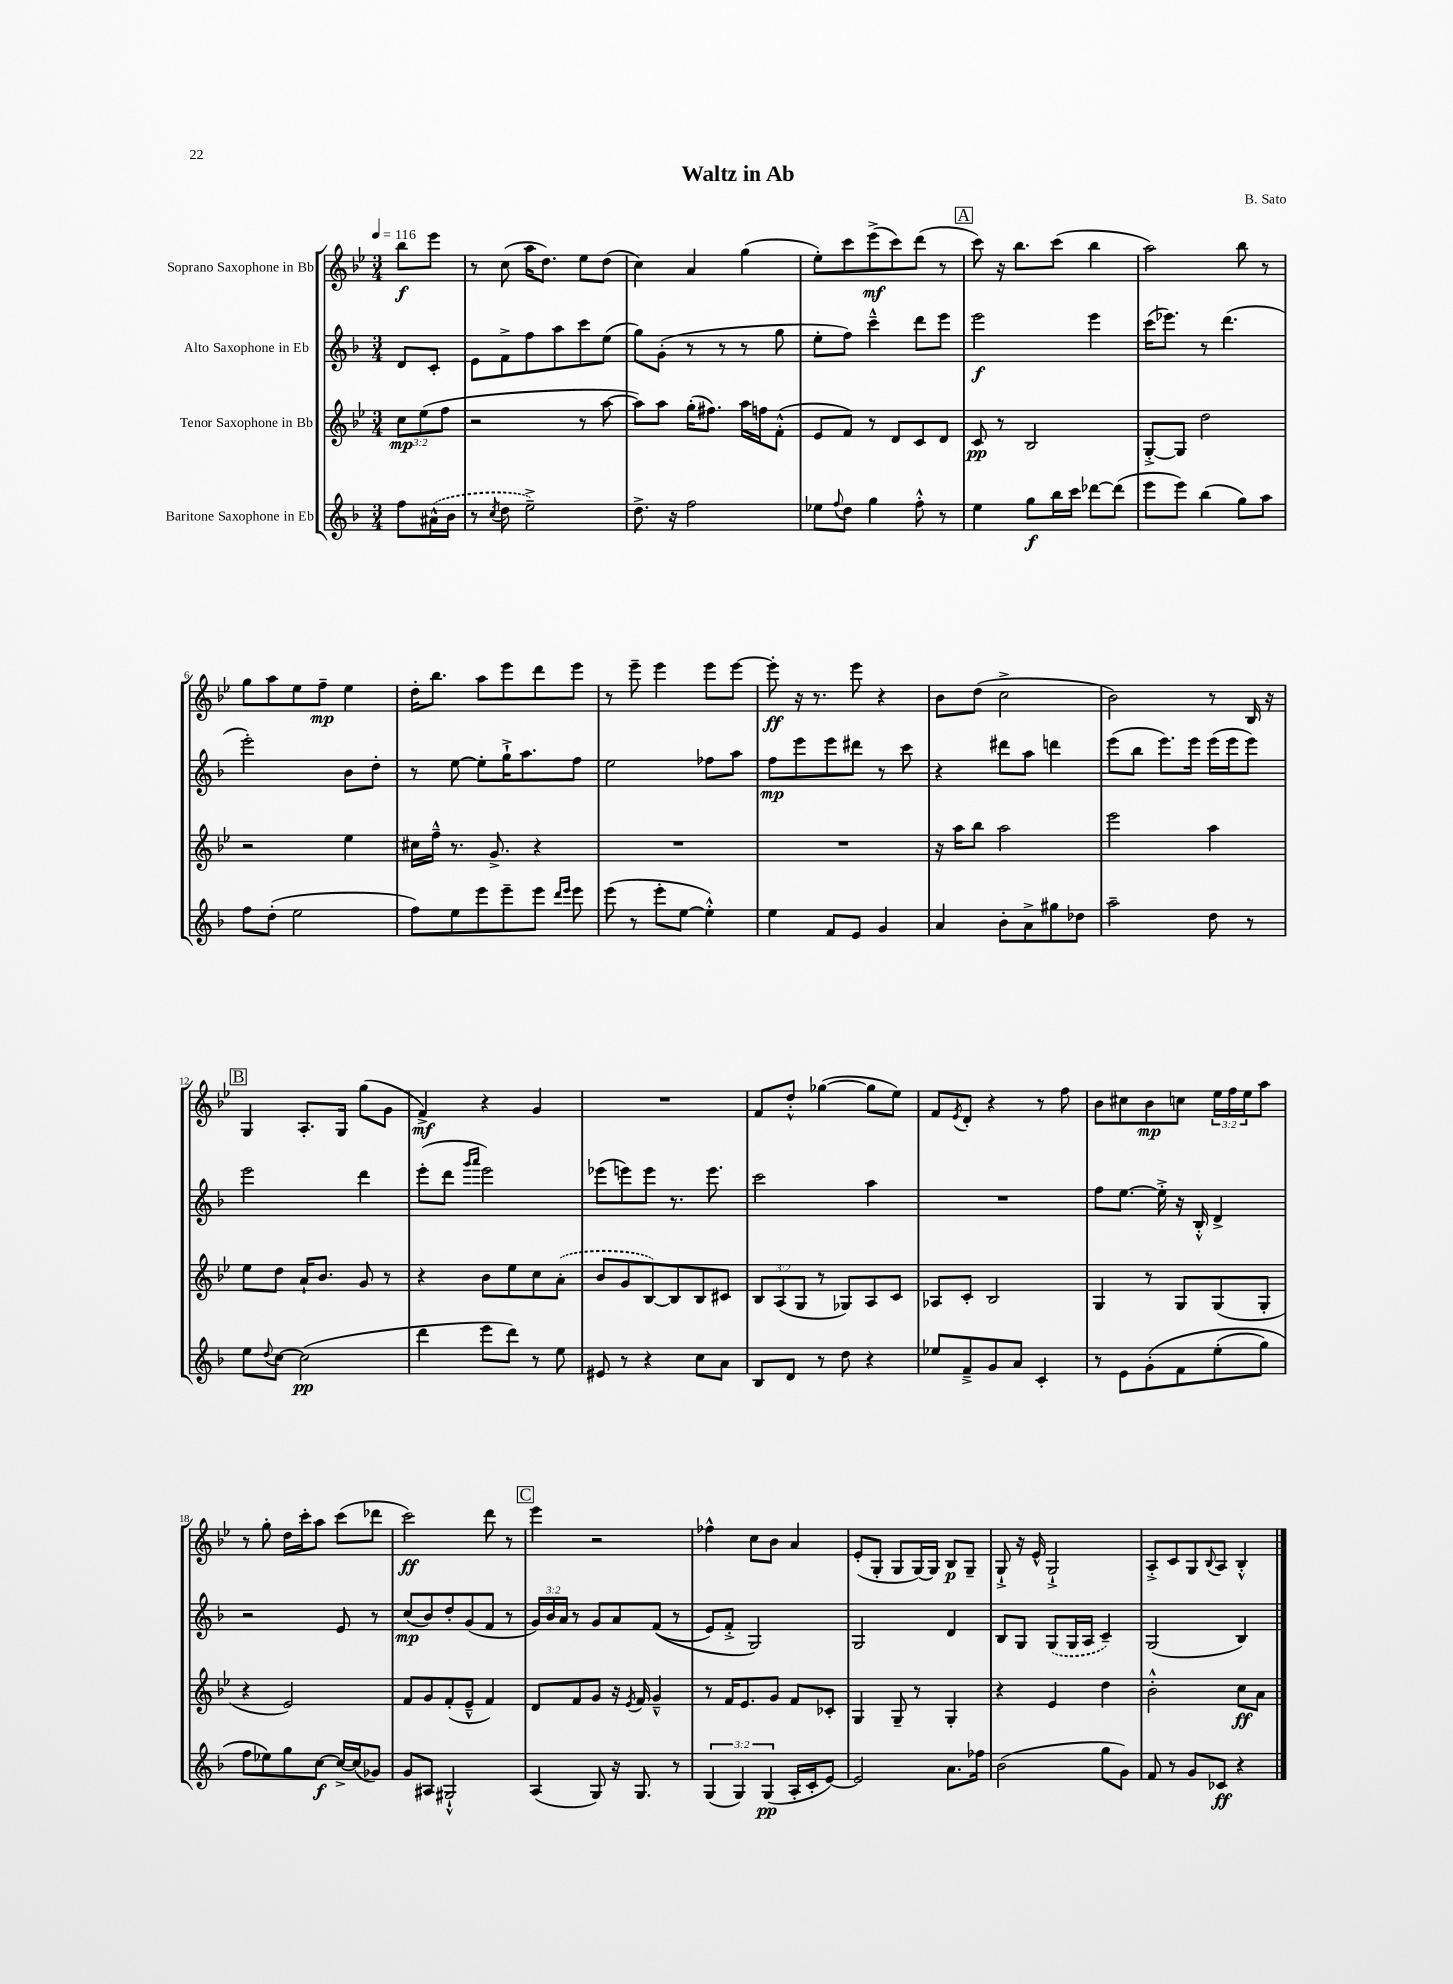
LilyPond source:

\header { title = "Waltz in Ab" composer = "B. Sato" }
<<
\new StaffGroup <<
\new Staff = "s0" \with { instrumentName = "Soprano Saxophone in Bb" } {
    \clef treble \key bes \major \numericTimeSignature \time 3/4 \override Staff.TupletNumber.text = #tuplet-number::calc-fraction-text \partial 4 \tempo 4 = 116
    bes''8\f ees'''8 |
    r8 c''8( a''16 d''8.) ees''8 d''8( |
    c''4) a'4 g''4( |
    ees''8-.) c'''8 ees'''8->\mf( c'''8) d'''8( r8 |
    \mark \markup { \box "A" } c'''8) r16 bes''8. c'''8( bes''4 |
    a''2) bes''8 r8 |
    g''8 a''8 ees''8 f''8--\mp ees''4 |
    d''16-. bes''8. a''8 ees'''8 d'''8 ees'''8 |
    r8 ees'''8-- ees'''4 ees'''8 ees'''8~ |
    ees'''8-.\ff r16 r8. ees'''8 r4 |
    bes'8 d''8( c''2-> |
    bes'2) r8 bes16 r16 |
    \mark \markup { \box "B" } g4 a8.-. g16 g''8( g'8 |
    f'4->\mf) r4 g'4 |
    R2. |
    f'8 d''8-.-^ ges''4~( ges''8 ees''8) |
    f'8 \acciaccatura { ees'8 } d'8-. r4 r8 f''8 |
    bes'8 cis''8 bes'8\mp c''8 \tuplet 3/2 { ees''16 f''16 ees''16 } a''8 |
    r8 g''8-. d''16 c'''16-. a''8 c'''8( des'''8 |
    c'''2\ff) d'''8 r8 |
    \mark \markup { \box "C" } ees'''4 r2 |
    fes''4-^ c''8 bes'8 a'4 |
    ees'8-.( g8-. g8 g16~) g16 bes8\p g8-- |
    g8-!-> r16 ees'16-^ g2-!-> |
    a8-.-> c'8 g8 \appoggiatura { bes8 } a8 bes4-.-^ \bar "|." |
}
\new Staff = "s1" \with { instrumentName = "Alto Saxophone in Eb" } {
    \clef treble \key f \major \numericTimeSignature \time 3/4 \override Staff.TupletNumber.text = #tuplet-number::calc-fraction-text \partial 4
    d'8 c'8-. |
    e'8 f'8-> f''8 a''8 c'''8 e''8( |
    g''8) g'8-.( r8 r8 r8 g''8 |
    e''8-. f''8) c'''4---^ d'''8 e'''8 |
    \mark \markup { \box "A" } e'''2\f e'''4 |
    c'''16( ees'''8.) r8 d'''4.( |
    e'''2-.) bes'8 d''8-. |
    r8 e''8~ e''8-. g''16-!-> a''8. f''8 |
    e''2 fes''8 a''8 |
    f''8\mp e'''8 e'''8 dis'''8 r8 c'''8 |
    r4 dis'''8 a''8 d'''4 |
    e'''8( bes''8 e'''8.) e'''16 e'''16( e'''16 e'''8) |
    \mark \markup { \box "B" } e'''2 d'''4 |
    e'''8-.( d'''8 \grace { g'''16 a'''16 } e'''2) |
    ees'''8( e'''8) e'''8 r8. e'''8. |
    c'''2 a''4 |
    R2. |
    f''8 e''8.~ e''16-.-> r16 bes16-.-^ d'4-> |
    r2 e'8 r8 |
    c''8\mp( bes'8) d''8-. g'8( f'8 r8 |
    \mark \markup { \box "C" } \tuplet 3/2 { g'16) bes'16 a'16 } r8 g'8 a'8 f'8(\( r8 |
    e'8) f'8-.-> g2\) |
    g2 d'4 |
    bes8 g8 \once \slurDashed g8( g16 a16 c'4--) |
    g2( bes4) \bar "|." |
}
\new Staff = "s2" \with { instrumentName = "Tenor Saxophone in Bb" } {
    \clef treble \key bes \major \numericTimeSignature \time 3/4 \override Staff.TupletNumber.text = #tuplet-number::calc-fraction-text \partial 4
    \tuplet 3/2 { c''8\mp ees''8( f''8 } |
    r2 r8 a''8~ |
    a''8) a''8 g''16-.( fis''8.) a''16 f''16 f'8-.-^( |
    ees'8 f'8) r8 d'8 c'8 d'8 |
    \mark \markup { \box "A" } c'8\pp r8 bes2 |
    g8~-.-> g8 d''2 |
    r2 ees''4 |
    cis''16 f''16---^ r8. g'8.-> r4 |
    R2. |
    R2. |
    r16 a''16 bes''8 a''2 |
    ees'''2 a''4 |
    \mark \markup { \box "B" } ees''8 d''8 a'16-! bes'8. g'8 r8 |
    r4 bes'8 ees''8 c''8 \once \slurDashed a'8-.( |
    bes'8 g'8 bes8~) bes8 bes8 cis'8 |
    \tuplet 3/2 { bes8 a8( g8 } r8 ges8) a8 c'8 |
    aes8 c'8-. bes2 |
    g4 r8 g8 g8( g8-. |
    r4 ees'2) |
    f'8 g'8 f'8-.( ees'8---^ f'4) |
    \mark \markup { \box "C" } d'8 f'8 g'8 r16 \acciaccatura { ees'8 } f'16 g'4---^ |
    r8 f'16 ees'8. g'8 f'8 ces'8-. |
    g4 g8-- r8 g4-. |
    r4 ees'4 d''4 |
    bes'2-.-^ c''8\ff a'8 \bar "|." |
}
\new Staff = "s3" \with { instrumentName = "Baritone Saxophone in Eb" } {
    \clef treble \key f \major \numericTimeSignature \time 3/4 \override Staff.TupletNumber.text = #tuplet-number::calc-fraction-text \partial 4
    f''8 \once \slurDashed ais'16-^( bes'16 |
    r8 \acciaccatura { c''8 } d''8 e''2--->) |
    d''8.-> r16 f''2 |
    ees''8 \appoggiatura { f''8 } d''8 g''4 f''8-.-^ r8 |
    \mark \markup { \box "A" } e''4 g''8\f bes''16 c'''16 des'''8~ des'''8( |
    e'''8 e'''8) bes''4( g''8) a''8 |
    f''8 d''8-.( e''2 |
    f''8) e''8 e'''8 e'''8-- e'''8 \grace { d'''16 e'''16 } e'''8 |
    e'''8( r8 e'''8-. e''8~ e''4-.-^) |
    e''4 f'8 e'8 g'4 |
    a'4 bes'8-. a'8-> gis''8 des''8 |
    a''2-- d''8 r8 |
    \mark \markup { \box "B" } e''8 \appoggiatura { d''8 } c''8~ c''2\pp( |
    d'''4 e'''8 d'''8) r8 e''8 |
    eis'8 r8 r4 c''8 a'8 |
    bes8 d'8 r8 d''8 r4 |
    ees''8 f'8---> g'8 a'8 c'4-. |
    r8 e'8 g'8-.\( f'8 e''8-.( g''8) |
    f''8 ees''8\) g''8 c''8~\f c''16~-> c''16( ges'8) |
    g'8 ais8 gis2-!-^ |
    \mark \markup { \box "C" } a4( g8) r16 g8. r8 |
    \tuplet 3/2 { g4( g4) g4\pp( } a16-. c'16-. e'8~) |
    e'2 a'8. fes''16 |
    bes'2( g''8 g'8) |
    f'8 r8 g'8 ces'8\ff r4 \bar "|." |
}
>>
>>
